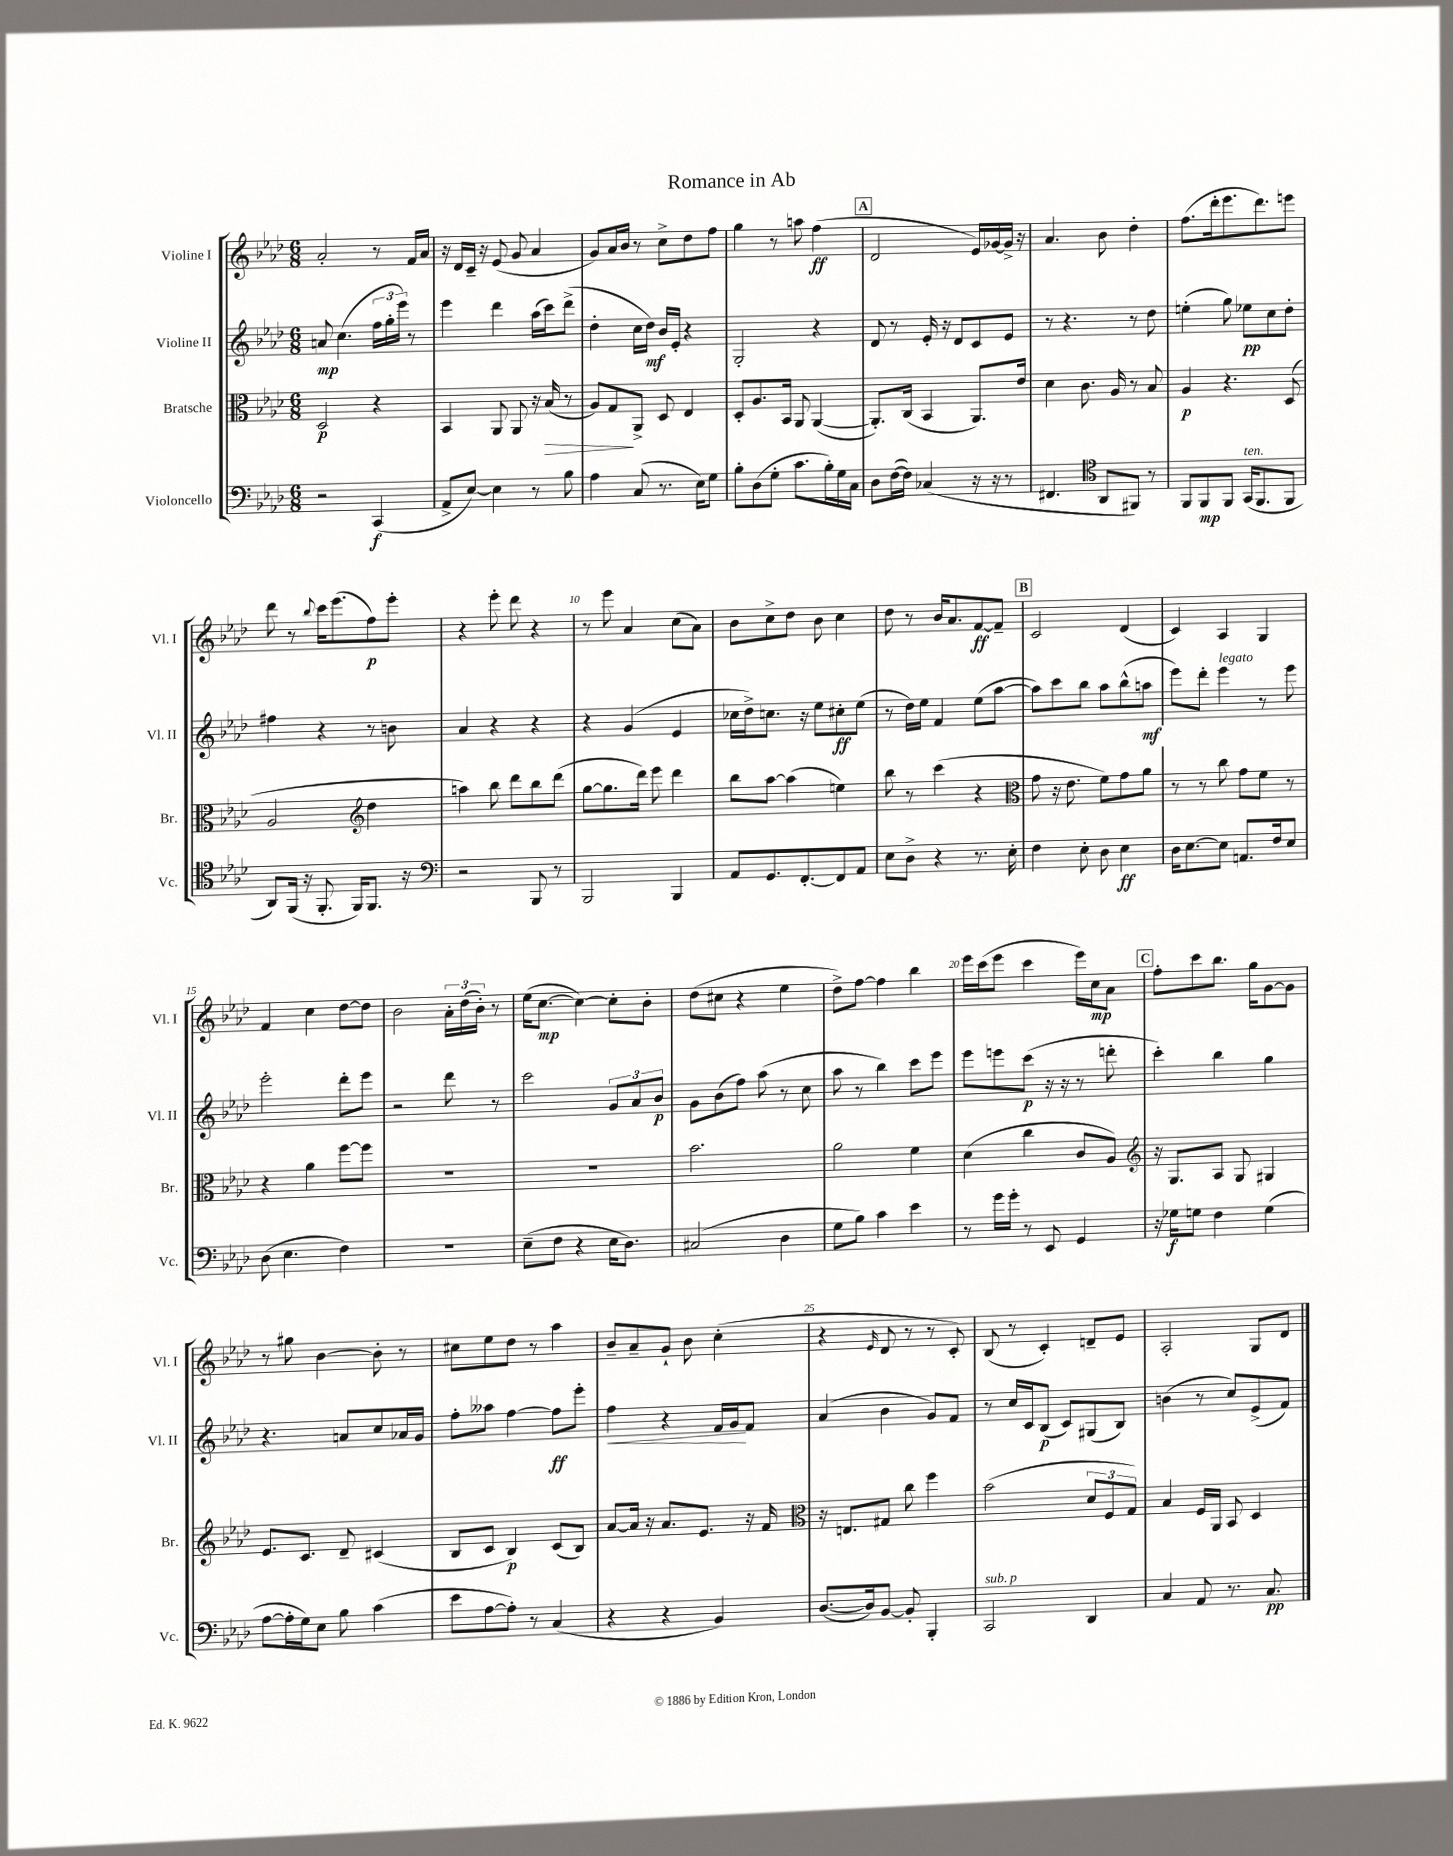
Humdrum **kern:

**kern	**kern	**kern	**kern
*staff4	*staff3	*staff2	*staff1
*clefF4	*clefC3	*clefG2	*clefG2
*k[b-e-a-d-]	*k[b-e-a-d-]	*k[b-e-a-d-]	*k[b-e-a-d-]
*M6/8	*M6/8	*M6/8	*M6/8
2r	2D-/	8a/	2a-'/
.	.	(4.cc\	.
(4CC/	4r	24ff\LL	8r
.	.	24gg'\	.
.	.	24eee-\JJ)	.
.	.	8r	16f/LL
.	.	.	16a-/JJ
=	=	=	=
8AA-^/L	4BB-/	4eee-\	16r
.	.	.	16d-/LL
[8E-/J)	.	.	16c~/JJ
.	.	.	16r
4E-\]	8AA-/	4ddd-\	(8e-/
.	8AA-/	.	8g/
8r	16r	(16aa-\LL	4a-/
.	(16B-/	16ccc\J)	.
8B-\	8r	(8ddd-^\J	.
=	=	=	=
4A-\	8A-/L)	4dd-'\	8g/L)
.	8G/	.	16a-/L
.	.	.	16b-/JJ
(8C/	8AA-^/J	16cc\LL	8r
.	.	16dd-\JJ)	.
8.r	8D-/	16b-/LL	8cc^\L
.	.	16e-'/JJ	.
.	4E-/	4r	8dd-\
16E-\LK)	.	.	.
8G\J	.	.	8ff\J
=	=	=	=
8B-'\L	8D-'/L	2G'/	4gg\
(8D-\	8.A-/	.	.
8G'\J	.	.	8r
.	16BB-/Jk	.	.
8.c\L	8AA-/	.	8aa\
.	([4AA-/	4r	(4ff\
16B-'\L)	.	.	.
16G\	.	.	.
16C\JJ	.	.	.
=	=	=	=
8D-\L	8.AA-'/]L)	8d-/	2d-/
([16F\L	.	8r	.
16F\]JJ)	(16C/Jk	.	.
(4C-/	4BB-/	16e-'/	.
.	.	16r	.
.	.	8d-/L	.
16r	8.AA-/L)	8c/	16e-/LL)
16r	.	.	[16g-/
8r	.	8e-/J	16g-^/]JJ
.	16e-/Jk	.	16r
=	=	=	=
4.FF#/	4d-\	8r	4.a-/
.	.	4.r	.
.	8.c\	.	.
*clefC4	*	*	*
8AA-/L	.	.	8b-\
.	16A-/	.	.
8FF#/J)	8r	8r	4dd-'\
8r	8B-/	8dd-\	.
=	=	=	=
8FF/L	4A-/	(4ee'\	(8.ff\L
8FF/	.	.	.
.	.	.	16ddd-'\k
8FF/J	4.r	8gg\)	8.eee-\
(16GG/LK	.	8ee-\L	.
8.FF/	.	.	8.ddd-\)
.	.	8cc\	.
8FF/J	(8D-/	8dd-'\J	8eee\J
=	=	=	=
8AA-/L)	2A-/	4ff#\	8ddd-\
(16FF/Jk	.	.	8r
16r	.	.	.
.	.	.	8qqbb-/
8.FF'/	.	4r	16ccc\LK
.	.	.	(8.eee-\
16FF/LK)	.	.	.
*	*clefG2	*	*
8.FF/J	4dd-\	8r	8ff\)
.	.	8b\	8eee-'\J
16r	.	.	.
=	=	=	=
*clefF4	*	*	*
2r	4aa\)	4a-/	4r
.	8bb-\	4r	8eee-'\
.	8ddd-\L	.	8ddd-\
8BBB-/	8bb-\	4r	4r
8r	(8ddd-\J	.	.
=	=	=	=
2BBB-/	[8gg\L	4r	8r
.	8.gg\]	.	8eee-\
.	.	(4g/	4a-/
.	16ddd-\Jk)	.	.
.	8eee-\	.	.
4BBB-/	4ddd-\	4e-/	(8cc\L
.	.	.	8a-\J)
=	=	=	=
8AA-/L	8bb-\L	16cc-\LL	8b-\L
.	.	16dd-^\J)	.
8.GG/	[8aa-\J	8.cc\J	8cc^\
.	(4aa-\]	.	8dd-\J
[8.FF'/	.	16r	.
.	.	8ee-\L	8b-\
8FF/]	4ee\)	8cc#'\	4cc\
8AA-/J	.	(8ee-\J	.
=	=	=	=
8E-\L	8bb-\	8r	8dd-\
8D-^\J	8r	16dd-\LL)	8r
.	.	16ee-\JJ	.
4r	(4ccc\	4f/	16b-/LK
.	.	.	8.a-/
8.r	4r	(8ee-\L	[8f/
.	.	[8aa-\J	8f~/]J
16E-'\	.	.	.
=	=	=	=
*	*clefC3	*	*
4F\	8g\	8aa-\]L)	2c/
.	16r	8ccc\	.
.	8.e-\	.	.
8E-'\	.	8bb-\J	.
8D-\	8f\L)	8aa-\L	.
4E-\	8g\	(8bb-^^\	(4d-/
.	8a-\J	8aa\J	.
=	=	=	=
16D-\LK	8r	8eee-\L)	4c/)
[8.E-\	.	.	.
.	8r	8ddd-'\J	.
8E-\]J	8cc\	4eee-\	4A-/
8.AA/L	8g\L	.	.
.	8f\J	8r	4G/
16F/k	.	.	.
8E-/J	8r	8eee-\	.
=	=	=	=
(8D-\	4r	2eee-'\	4f/
4.E-\	.	.	.
.	4a-\	.	4cc\
4F\)	[8ff\L	8ddd-'\L	[8dd-\L
.	8ff\]J	8eee-\J	8dd-\]J
=	=	=	=
2.r	2.r	2r	2b-\
.	.	8ddd-\	24a-'\LL
.	.	.	(24dd-\
.	.	.	24b-'\JJ)
.	.	8r	8r
=	=	=	=
(8E-~\L	2.r	2ccc\	(16ee-\LK
.	.	.	[8.cc\J
8F\J	.	.	.
4r	.	.	4cc\_)
16E-\LK	.	12g/L	8cc'\]L
8.D-\J)	.	.	.
.	.	12a-/	.
.	.	.	8b-'\J
.	.	12b-/J	.
=	=	=	=
(2C#/	2.b-\	8g\L	(8dd-\L
.	.	(8b-\	8cc#\J
.	.	8ff\J)	4r
.	.	(8aa-\	.
4D-\	.	8r	4ee-\
.	.	8cc\	.
=	=	=	=
8G\L	2a-\	8aa-\	8dd-^\L)
8B-\J)	.	8r	[8ff\J
4c\	.	4bb-\)	4ff\]
4e-\	4f\	8ccc\L	4bb-\
.	.	8eee-\J	.
=	=	=	=
8r	(4d-\	8eee-\L	16eee-\LL
.	.	.	(16ccc\J
16g\LL	.	8eee\	8eee-\J
16g'\JJ	.	.	.
8r	4cc\	(8ccc\J	4ccc\
8EE-/	.	16r	.
.	.	16r	.
4GG/	8c/L	8r	16eee-\LL)
.	.	.	16cc\J
.	8A-/J)	8ddd'\	8a-\J
=	=	=	=
*	*clefG2	*	*
16r	16r	4ccc'\)	8ff'\L
16G-\LK	8.G/L	.	.
8G\J	.	.	8ccc\
4F\	8A-/J	4bb-\	8.bb-\J
.	8G/	.	.
.	.	.	16gg\LK
(4G\	4G#/	4gg\	[8g\
.	.	.	8g\]J
=	=	=	=
[8A-\L	8.e-/L	4.r	8r
16A-'\]L	.	.	8gg#\
16G\J)	8.c/J	.	.
8E-\J	.	.	[4b-\
8B-\	8d-~/	8a/L	.
(4c\	(4c#/	8cc/	8b-'\]
.	.	16a-/L	8r
.	.	16g/JJ	.
=	=	=	=
8e-\L	8B-/L	8ff'\L	8cc#\L
[8A-\	8c/J	8aa--\J	8ee-\
8A-'\]J)	4B-/)	[4ff\	8dd-\J
8r	.	.	8r
(4C/	(8c/L	8ff\]L	4aa-\
.	8B-/J)	8eee-'\J	.
=	=	=	=
4r	[8a-/L	4ff\	8b-~/L
.	16a-/]Jk	.	8a-~/
.	16r	.	.
4r	8.a-/L	4r	8g`/J
.	.	.	8b-\
.	8.e-/J	.	.
4BB-/)	.	16f/LL	(4cc'\
.	.	16g/J	.
.	16r	8f/J	.
.	16f/	.	.
=	=	=	=
*	*clefC3	*	*
([8.D-/L	16r	(4a-/	4r
.	8.E/L	.	.
16D-/]k)	.	.	.
.	.	.	16qqe-/
[8BB-/J	8G#/J	4b-\	8d-/
8BB-'/]	8cc\	.	8r
4BBB-'/	4ff\	8g/L)	8r
.	.	8f/J	8c'/)
=	=	=	=
2CC/	(2b-\	8r	(8B-/
.	.	16cc/LL	8r
.	.	16c/J	.
.	.	(8B-/J	4c'/)
.	.	8c/L)	.
4DD-/	12d-/L	(8G#/	8d~/L
.	12F/	.	.
.	.	8B-/J)	8e-/J
.	12G/J)	.	.
=	=	=	=
4C/	4B-/	(4b\	2A-'/
8AA-/	16F/LL	8r	.
.	16AA-/JJ	.	.
8.r	8BB-/	8cc/L)	.
.	4D-/	(8e-^/	8G/L
8.C/	.	.	.
.	.	8f/J)	8d-/J
==	==	==	==
*-	*-	*-	*-
